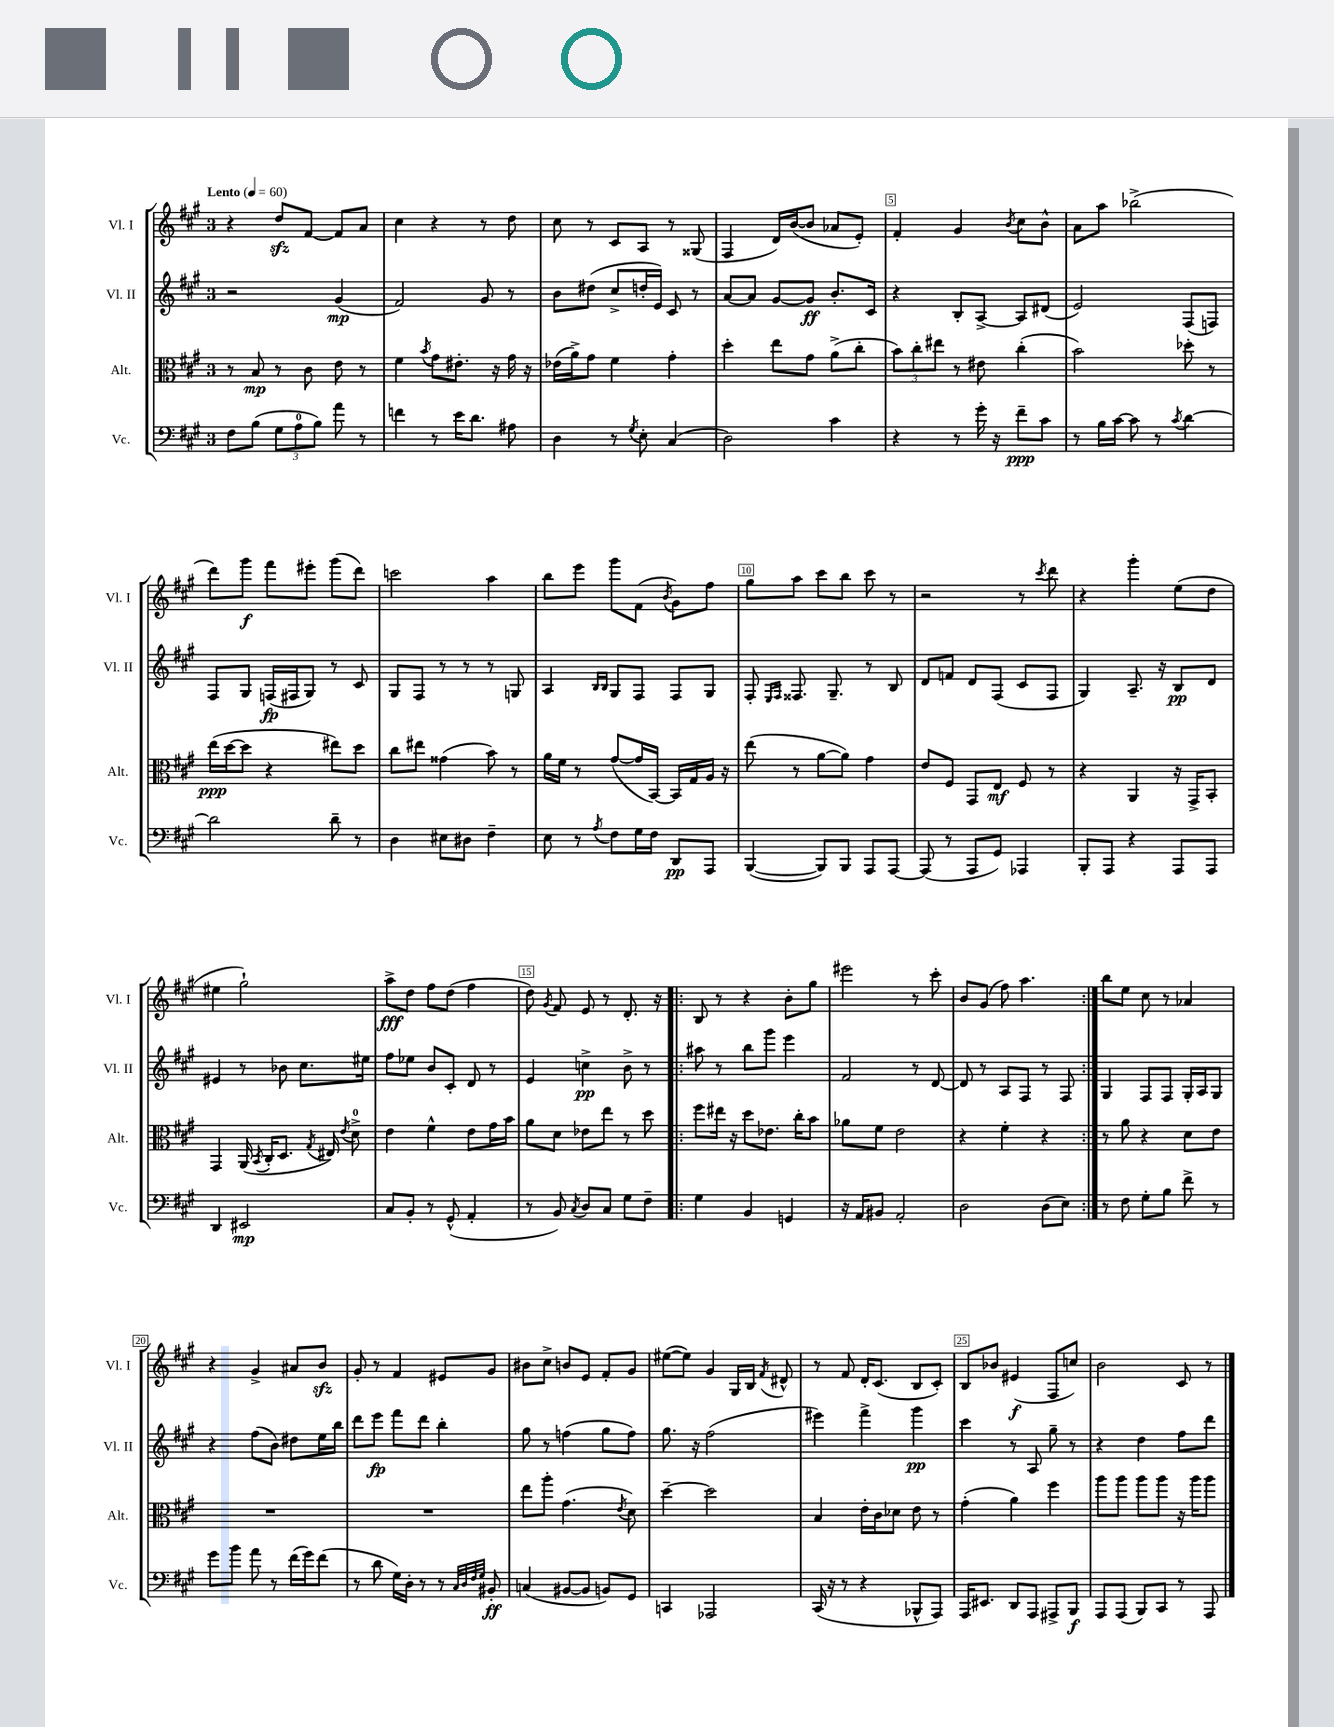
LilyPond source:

<<
\new StaffGroup <<
\new Staff = "s0" \with { instrumentName = "Vl. I" shortInstrumentName = "Vl. I" } {
    \clef treble \key a \major \once \override Staff.TimeSignature.style = #'single-digit \time 3/4 \tempo "Lento" 4 = 60
    \autoBeamOff r4 d''8[\sfz fis'8]~ fis'8[ a'8] |
    cis''4 r4 r8 d''8 |
    cis''8 r8 cis'8[ a8] r8 gisis8( |
    fis4 d'16[) b'16~( b'8] aes'8[ e'8]-.) |
    fis'4-. gis'4 \acciaccatura { b'8 } cis''8[ b'8]-^ |
    a'8[ a''8] bes''2->( |
    d'''8[) gis'''8]\f fis'''8[ eis'''8]-. gis'''8[( d'''8]) |
    c'''2 a''4 |
    b''8[ e'''8] gis'''8[ fis'8]( \acciaccatura { b'8 } gis'8[) fis''8] |
    gis''8[ a''8] cis'''8[ b''8] cis'''8 r8 |
    r2 r8 \acciaccatura { cis'''8 } d'''8 |
    r4 gis'''4-. e''8[( d''8] |
    eis''4 gis''2-!) |
    a''8[->\fff d''8] fis''8[ d''8]( fis''4 |
    d''8) \acciaccatura { gis'8 } fis'8 e'8 r8 d'8.-. r16 |
    \repeat volta 2 { b8 r8 r4 b'8[-. gis''8] |
    eis'''2 r8 cis'''8-. |
    b'8[ gis'8]( fis''8) a''4. | }
    b''8[ e''8] cis''8 r8 aes'4 |
    r4 gis'4-> ais'8[ b'8]\sfz |
    gis'8-. r8 fis'4 eis'8[ gis'8] |
    bis'8[ cis''8]-> b'8[ e'8] fis'8[-. gis'8] |
    eis''8[~( eis''8]) gis'4 gis16[ b16] \acciaccatura { fis'8 } dis'8-^ |
    r8 fis'8 d'16[-. cis'8.]( b8[ cis'8]-.) |
    b8[ bes'8] eis'4\f( fis8[ c''8]) |
    b'2 cis'8 r8 \bar "|." |
}
\new Staff = "s1" \with { instrumentName = "Vl. II" shortInstrumentName = "Vl. II" } {
    \clef treble \key a \major \once \override Staff.TimeSignature.style = #'single-digit \time 3/4
    \autoBeamOff r2 gis'4\mp( |
    fis'2) gis'8 r8 |
    b'8[ dis''8]( cis''8[-> d''16-. e'16]) cis'8 r8 |
    a'8[~ a'8] gis'8[~ gis'8]\ff b'8.[-. cis'16] |
    r4 b8[-. a8]~-> a8[ dis'8]( |
    e'2) fis8[( f8]) |
    fis8[ gis8] f16[\fp( fis16 gis8]) r8 cis'8 |
    gis8[ fis8] r8 r8 r8 g8 |
    a4 \grace { b16[ b16] } gis8[ fis8] fis8[ gis8] |
    fis8-. \grace { e16[ fis16] } fisis8. gis8.-- r8 b8 |
    d'8[ f'8] d'8[ fis8]( cis'8[ fis8] |
    gis4) a8.-- r16 b8[\pp d'8] |
    eis'4 r8 bes'8 cis''8.[ eis''16] |
    fis''8[ ees''8] b'8[ cis'8]-. d'8 r8 |
    e'4 c''4->\pp b'8-> r8 |
    \repeat volta 2 { ais''8 r8 b''8[ gis'''8] e'''4 |
    fis'2 r8 d'8~ |
    d'8 r8 a8[ fis8] r8 fis8 | }
    gis4 fis8[ fis8] gis16[-. a16 gis8] |
    r4 fis''8[( b'8]) dis''8[ e''16 b''16] |
    d'''8[ e'''8]\fp fis'''8[ d'''8] b''4-. |
    gis''8 r8 f''4( gis''8[ f''8]) |
    gis''8. r16 fis''2( |
    eis'''4) fis'''4-> gis'''4\pp |
    cis'''4 r8 a8 gis''8-- r8 |
    r4 d''4 fis''8[ d'''8] \bar "|." |
}
\new Staff = "s2" \with { instrumentName = "Alt." shortInstrumentName = "Alt." } {
    \clef alto \key a \major \once \override Staff.TimeSignature.style = #'single-digit \time 3/4
    \autoBeamOff r8 b8\mp r8 cis'8 e'8 r8 |
    fis'4 \acciaccatura { b'8 } gis'8[ eis'8.]-. r16 gis'16 r16 |
    ees'16[( a'16->) gis'8] fis'4 gis'4-. |
    d''4-. e''8[ gis'8] a'8[->( cis''8]-. |
    \tuplet 3/2 { b'8[) cis''8-. eis''8] } r8 eis'8 cis''4-.( |
    b'2) des''8-. r8 |
    e''16[\ppp( d''16~ d''8] r4 eis''8[) d''8] |
    cis''8[ eis''8] gisis'4( b'8) r8 |
    a'16[ fis'16] r8 gis'8[~( gis'16 b,16]~) b,16[ gis16 a16] r16 |
    e''8( r8 a'8[~ a'8]) gis'4 |
    e'8[ fis8] gis,8[ e8]\mf fis8 r8 |
    r4 a,4 r16 gis,16[-> b,8]-. |
    gis,4 a,16( \acciaccatura { b,8 } cis16[-. d8.] \acciaccatura { gis8 } eis16) \acciaccatura { e'8 } d'8-0-> |
    e'4 fis'4-^ e'8[ gis'16 b'16] |
    a'8[ d'8] ees'8[ e''8] r8 d''8 |
    \repeat volta 2 { fis''8[ eis''16] r16 d''8[ ees'8.] cis''16[-. b'8] |
    aes'8[ fis'8] e'2 |
    r4 fis'4-. r4 | }
    r8 a'8 r4 d'8[ e'8] |
    R2. |
    R2. |
    e''8[ a''8]-. gis'4.( \acciaccatura { e'8 } d'8) |
    d''4~-- d''2 |
    b4 e'16[-. cis'16 des'8] e'8 r8 |
    gis'4-.( a'4) fis''4 |
    a''8[ a''8] a''8[ a''8] r16 a''16[ a''8] \bar "|." |
}
\new Staff = "s3" \with { instrumentName = "Vc." shortInstrumentName = "Vc." } {
    \clef bass \key a \major \once \override Staff.TimeSignature.style = #'single-digit \time 3/4
    \autoBeamOff fis8[ b8]( \tuplet 3/2 { gis8[ a8-0 b8]) } a'8 r8 |
    f'4 r8 e'16[ d'8.] ais8 |
    d4 r8 \acciaccatura { gis8 } e8-. cis4( |
    d2) cis'4 |
    r4 r8 gis'16-. r16 fis'8[--\ppp cis'8] |
    r8 b16[ cis'16]~ cis'8 r8 \acciaccatura { cis'8 } d'4~ |
    d'2 d'8-- r8 |
    d4 eis8[ dis8] fis4-- |
    e8 r8 \acciaccatura { a8 } fis8[ gis16 fis16] d,8[\pp a,,8] |
    b,,4~( b,,8[) b,,8] a,,8[ a,,8]~ |
    a,,8( r8 a,,8[ gis,8]) aes,,4 |
    b,,8[-. a,,8] r4 a,,8[ a,,8] |
    d,4 eis,2\mp |
    cis8[ b,8]-. r8 gis,8-^( a,4-. |
    r8 b,8) \acciaccatura { cis8 } d8[ cis8] gis8[ fis8]-- |
    \repeat volta 2 { gis4 b,4 g,4 |
    r16 a,16[ bis,8] a,2-. |
    d2 d8[( e8]) | }
    r8 fis8 gis8[-. b8] fis'8-> r8 |
    gis'8[ b'8] a'8 r8 fis'16[( gis'16) fis'8]( |
    r8 d'8 gis16[) d16]-. r8 r8 \grace { cis32[ d32 fis32 gis32] } bis,8-.\ff |
    c4( bis,8[~ bis,8] b,8[) gis,8] |
    c,4 aes,,2 |
    cis,16( r16 r8 r4 bes,,8[-^ a,,8]) |
    a,,16[ eis,8.] d,8[ a,,8] ais,,8[-> b,,8]\f |
    a,,8[ a,,8]( b,,8[) cis,8] r8 a,,8 \bar "|." |
}
>>
>>
\layout { \context { \Score \override BarNumber.break-visibility = ##(#f #t #t) barNumberVisibility = #(every-nth-bar-number-visible 5) \override BarNumber.stencil = #(make-stencil-boxer 0.1 0.3 ly:text-interface::print) } }
